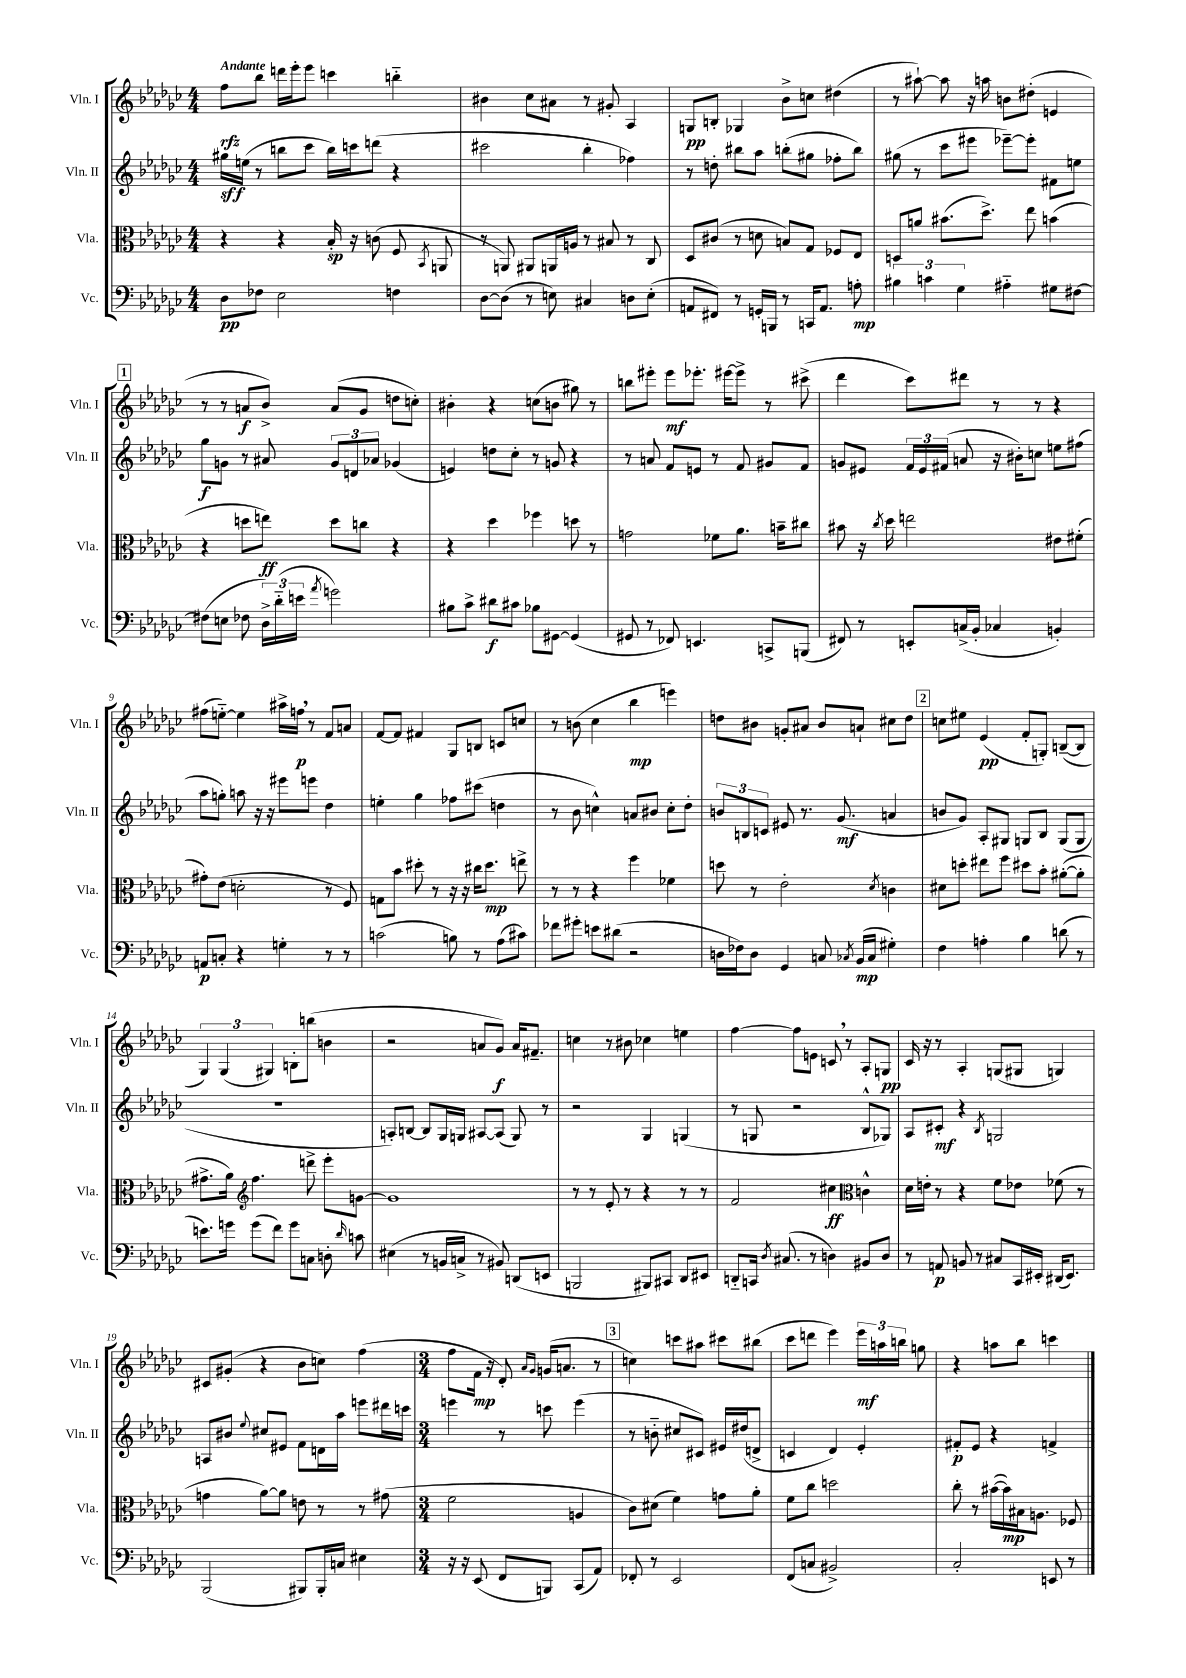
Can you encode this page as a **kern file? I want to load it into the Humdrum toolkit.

**kern	**kern	**kern	**kern
*staff4	*staff3	*staff2	*staff1
*clefF4	*clefC3	*clefG2	*clefG2
*k[b-e-a-d-g-c-]	*k[b-e-a-d-g-c-]	*k[b-e-a-d-g-c-]	*k[b-e-a-d-g-c-]
*M4/4	*M4/4	*M4/4	*M4/4
8D-	4r	16gg#	8ff
.	.	(16ee	.
8F-	.	8r	8bb-
2E-	4r	8bb	16ddd
.	.	.	16eee-'
.	.	8ccc-	8eee-
.	16B-'	16bb)	4ccc
.	16r	16ccc	.
.	(8c	(8ddd	.
4F	8F	4r	4bb'~
.	8qBB-	.	.
.	8AA	.	.
=	=	=	=
[8D-	8r	2ccc#	4b#
(8D-]	8AA)	.	.
8r	8AA#	.	8cc-
8E)	16AA	.	8a#
.	16A	.	.
4C#	8r	4bb-'	8r
.	8B#	.	8g#'
8D	8r	4ff-)	4A-
(8E'	8C-	.	.
=	=	=	=
8AA	8D-	8r	8G
8FF#)	(8c#	8dd'	8B'
8r	8r	8bb#	4G-
16GG'	8d	8aa-	.
16BBB	.	.	.
8r	8B)	(8bb'	8b-^
16CC	8G-	8gg#	8cc
8.AA	.	.	.
.	8F-	8ff-'	(4dd#
8A'	8E-	8bb)	.
=	=	=	=
6B#	8D	(8gg#	8r
.	8a	8r	[8aa#`)
6c	.	.	.
.	(8.b#	8ccc-	8aa#]
6G-	.	.	.
.	.	8eee#	16r
.	8.dd-^)	.	16aa
4A#'~	.	[8eee-~)	8b
.	8ee-	8eee-']	(8dd#'
8G#	(4b	8f#	4e
[8F#	.	8ee	.
=	=	=	=
(8F#]	4r	8gg-	8r
8E	.	8g	8r
8F-	8dd	8r	8a
24D-^)	8ee)	8a#	8b-^)
(24d-'~	.	.	.
24e	.	.	.
8qa-	.	.	.
2g)	8dd	12g	(8a
.	.	12d	.
.	8cc	.	8g-
.	.	12a-	.
.	4r	(4g-	8dd
.	.	.	8cc')
=	=	=	=
8B#	4r	4e)	4b#'
8c-^	.	.	.
8d#	4dd-	8dd	4r
8c#	.	8cc-'	.
8B-	4ff-	8r	(8cc
[8GG#	.	8g	8b
(4GG#]	8dd	4r	8gg#)
.	8r	.	8r
=	=	=	=
8GG#	2g	8r	8bb
8r	.	8a	8eee#'
8FF-)	.	8f	8eee#
4.EE	.	8e	8.eee-'
.	8f-	8r	.
.	.	.	[16eee#
.	8.a-	8f	8eee#^]
8CC^	.	8g#	8r
.	16b~	.	.
(8BBB	8cc#	8f	(8ccc#^
=	=	=	=
8FF#)	8b#	8g	4ddd-
8r	16r	8e#	.
.	8qcc-	.	.
.	16dd-	.	.
8EE'	2ee	24f	8ccc-)
.	.	24e#	.
.	.	(24f#	.
(16C^	.	8a	8ddd#
16BB-'	.	.	.
4C-	.	16r	8r
.	.	16b#')	.
.	.	8cc	8r
4BB')	8e#	8ee	4r
.	(8f#'	(8ff#	.
=	=	=	=
8AA	8g#')	8aa-	(8ff#
8C'	(8e-	8gg')	[8ee'~)
4r	2d'	8aa	4ee]
.	.	16r	.
.	.	16r	.
4G'	.	8eee#	16aa#^
.	.	.	16ff
.	.	8eee	8r
8r	8r	4dd-	8f
8r	8F)	.	8a
=	=	=	=
(2c	8G	4ee'	[8f
.	8b-	.	8f]
.	8dd#'	4gg-	4f#
.	8r	.	.
8B)	16r	8ff-	8G-
.	16r	.	.
8r	16cc#	(8ccc#	8B
.	8.dd#	.	.
(8A-	.	4dd	8c
8c#)	8ee^	.	8cc
=	=	=	=
8f-	8r	8r	8r
8g#'	8r	8b-	(8b
8e	4r	4cc^^)	4cc-
(8d#	.	.	.
2r	4ff	8a	4bb-
.	.	8b#	.
.	4f-	8cc'	4eee)
.	.	8dd-'	.
=	=	=	=
16D	8dd	12b	8dd
16F-)	.	.	.
.	.	12B	.
8D	8r	.	8b#
.	.	12c	.
4GG-	2e-'	8e#	8g'
.	.	8.r	8a#
8C	.	.	8b#
.	.	(8.g-	.
8qC-	.	.	.
(16BB-	.	.	8a`
16C-	.	.	.
.	8qd-	.	.
4G#')	4c	4a	8cc#
.	.	.	8dd
=	=	=	=
4F	8d#	8b	8cc
.	8dd'	8g-)	8ee#
4A'	8ee#	8A-'	(4e-
.	8ff	8G#	.
4B-	8dd#	8G	8f'
.	8b-'	8B-	8G')
(8d	([8a#'	(8G	([8B~
8r	8a#']	8G	8B]
=	=	=	=
8.e)	8.g#^	1r	6G-)
.	.	.	(6G-
16g	16a-)	.	.
*	*clefG2	*	*
(8g	4.ff	.	.
.	.	.	6G#)
8f)	.	.	.
8g	.	.	8B'
8C	8ddd^	.	(8bb
8D'	8eee-'	.	4b
16qqd-	.	.	.
8c	[8g	.	.
=	=	=	=
(4E#	1g]	8A')	2r
.	.	[8B	.
8r	.	8B]	.
16BB	.	16G-	.
16C^	.	16G	.
8r	.	[8A#	8a
8BB#)	.	(8A#]	8g-)
(8DD	.	8G)	16a
.	.	.	8.f#~
8EE	.	8r	.
=	=	=	=
2BBB	8r	2r	4cc
.	8r	.	.
.	8e-'	.	8r
.	8r	.	8b#
8BBB#)	4r	4G-	4cc-
8CC#	.	.	.
8DD-	8r	(4G	4ee
8EE#	8r	.	.
=	=	=	=
8DD'~	2f	8r	[4ff
16CC	.	8G	.
8qD-	.	.	.
(8.C#	.	.	.
.	.	2r	8ff]
8r	.	.	8e
4D)	4cc#	.	8c
.	.	.	8r
*	*clefC3	*	*
8BB#	4c^^	8B-^^	8A-'
8D	.	8G-)	8G
=	=	=	=
8r	16d-	8A-	16c-
.	16e'	.	16r
8AA	8r	8c#'	8r
8BB	4r	4r	4A-'
8r	.	.	.
.	.	8qB-	.
8C#	8f	2G	(8G
16CC-	8e-	.	8G#
16EE#'	.	.	.
(16DD#	(8f-	.	4G)
8.EE#)	.	.	.
.	8r	.	.
=	=	=	=
(2BBB-	4g	8A	8c#
.	.	8b#	(8g#'
.	.	8qqee-	.
.	[8a-)	8cc#	4r
.	8a-]	8e#	.
8BBB#)	8e	8f	8b-
16BBB#'	8r	16d	8cc)
16C	.	16aa-	.
4E#	8r	8eee	(4ff
.	(8g#	16ddd#	.
.	.	16ccc	.
=	=	=	=
*M3/4	*M3/4	*M3/4	*M3/4
16r	2f	4eee	8ff
16r	.	.	.
(8EE-	.	.	16f
.	.	.	16r
8FF	.	8r	8d-')
.	.	.	16qqa-
.	.	.	16qqg-
8BBB)	.	8ccc	(16g
.	.	.	8.a
(8CC-	4A	(4eee	.
8AA-)	.	.	8r
=	=	=	=
8FF-'	8c-)	8r	4cc)
8r	(8d#	8b'~	.
2EE-	4f)	8cc#	8ccc
.	.	8c#)	8aa#
.	8g	16e#	8ccc#
.	.	(16dd#	.
.	8a-'	8d^	(8bb#
=	=	=	=
(8FF	8f	4c	8ccc-
8C	8cc-	.	8ddd
2BB#^)	2dd	4d-)	4eee-)
.	.	4e-'	24eee-
.	.	.	24aa
.	.	.	24bb
.	.	.	8gg
=	=	=	=
2C-'	8cc-'	8f#'	4r
.	8r	8e-	.
.	([16b#	4r	8aa
.	16b#])	.	.
.	16B#	.	8bb-
.	8.A	.	.
8EE	.	4f^	4ccc
8r	8F-	.	.
==	==	==	==
*-	*-	*-	*-
